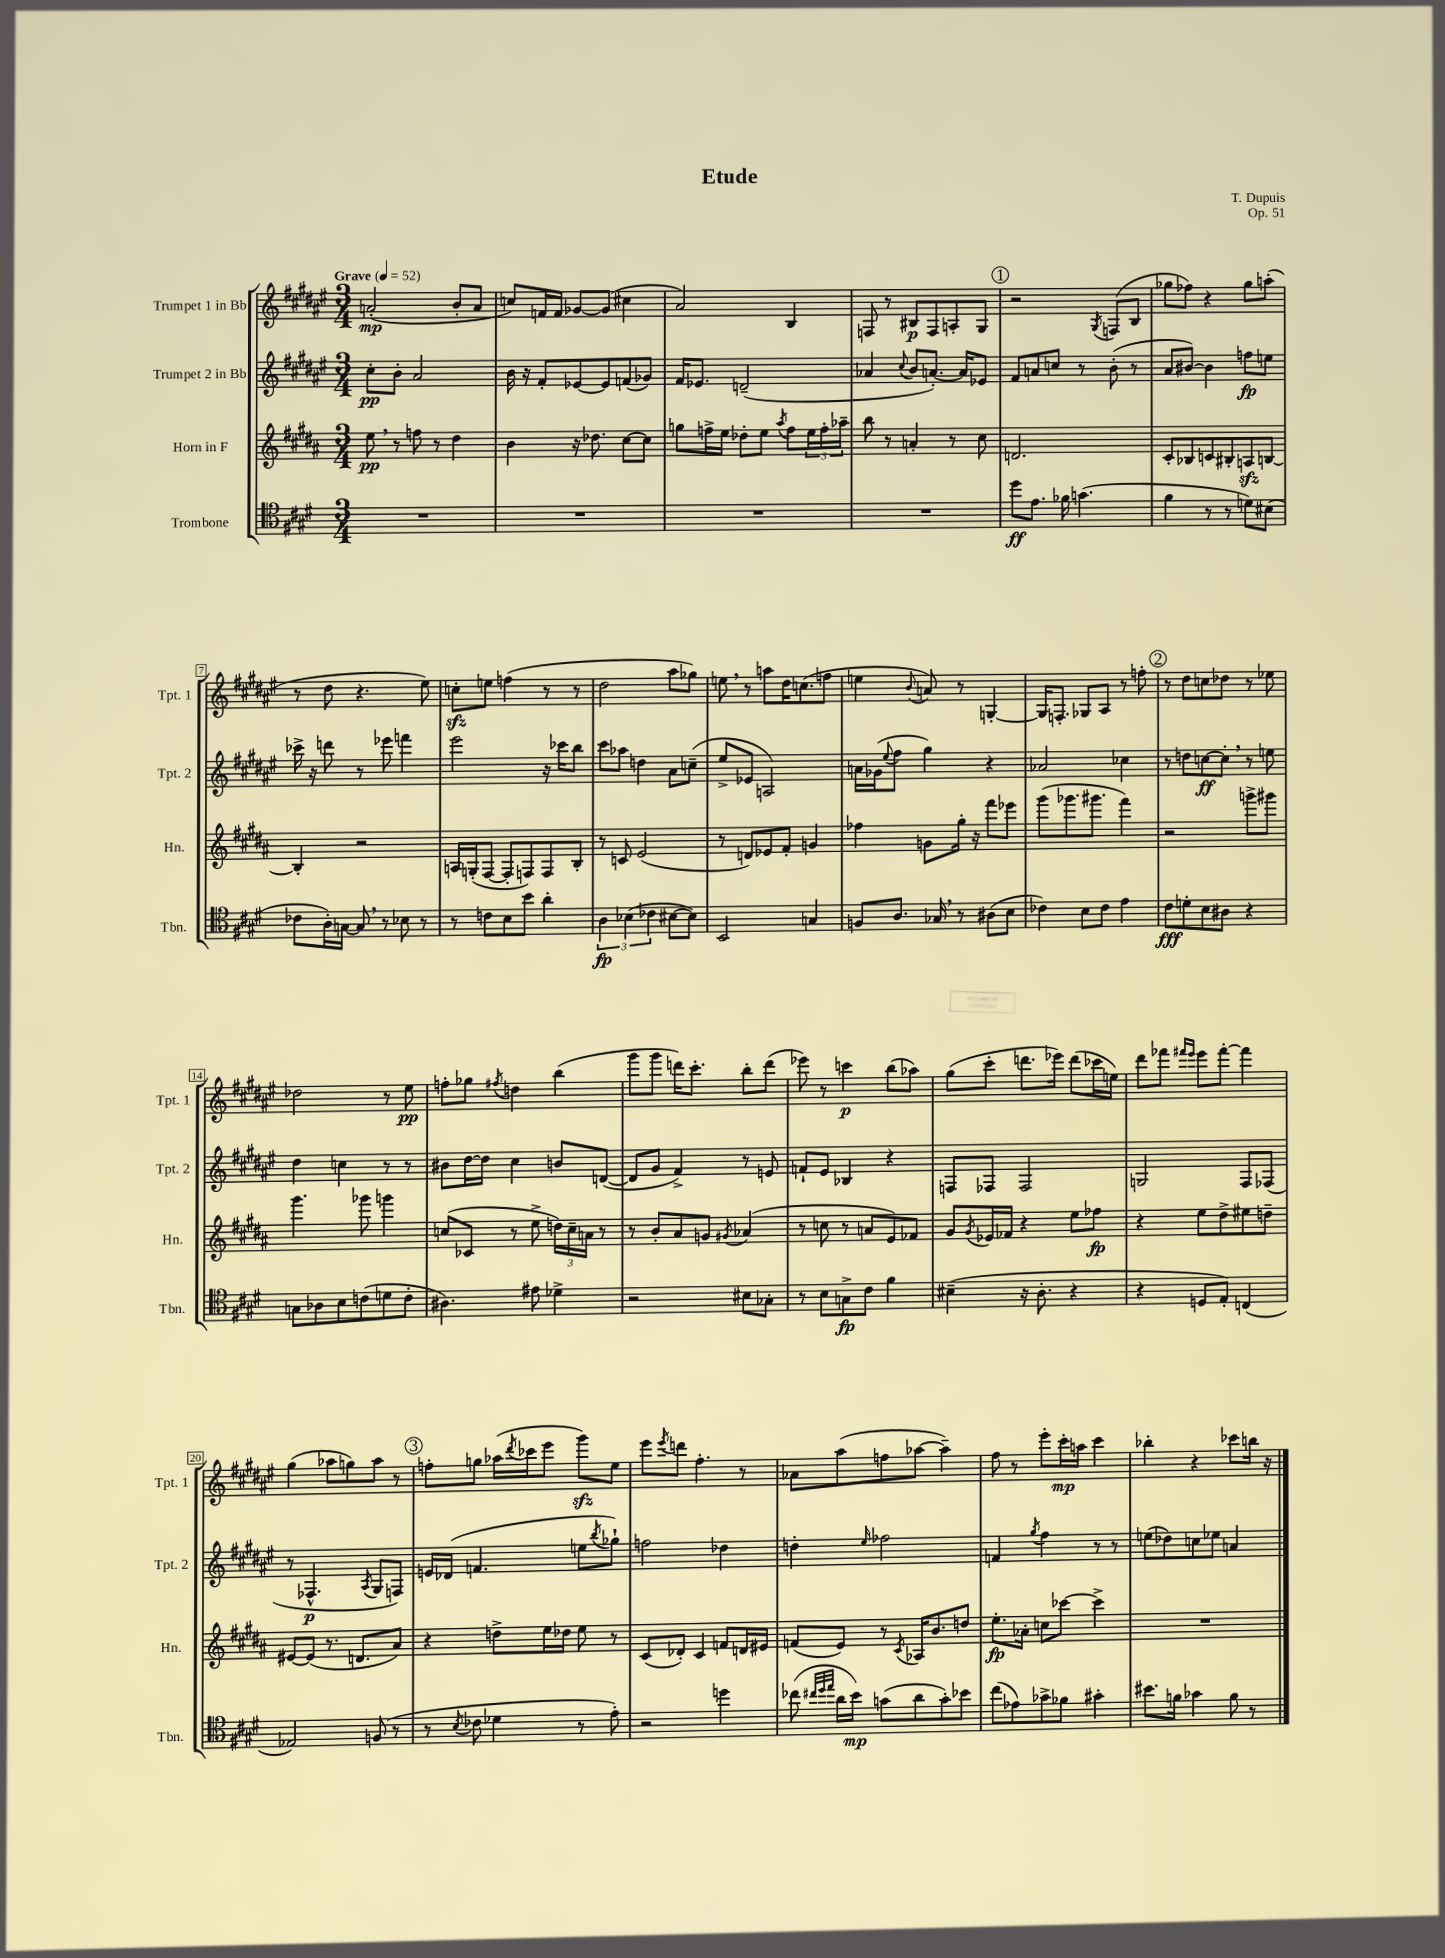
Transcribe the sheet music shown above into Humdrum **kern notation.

**kern	**dynam	**kern	**dynam	**kern	**dynam	**kern	**dynam
*part4	*part4	*part3	*part3	*part2	*part2	*part1	*part1
*staff4	*staff4	*staff3	*staff3	*staff2	*staff2	*staff1	*staff1
*I"Trombone	*	*I"Horn in F	*	*I"Trumpet 2 in Bb	*	*I"Trumpet 1 in Bb	*
*I'Tbn.	*	*I'Hn.	*	*I'Tpt. 2	*	*I'Tpt. 1	*
*clefC4	*	*clefG2	*	*clefG2	*	*clefG2	*
*k[f#c#g#d#]	*	*k[f#c#g#d#a#]	*	*k[f#c#g#d#a#e#]	*	*k[f#c#g#d#a#e#]	*
*M3/4	*	*M3/4	*	*M3/4	*	*M3/4	*
*MM52	*	*MM52	*	*MM52	*	*MM52	*
=1	=1	=1	=1	=1	=1	=1	=1
!	!	!	!	!	!	!LO:TX:a:B:t=Grave	!
2.r	.	8ee,\	pp	8cc#'\L	pp	(2an'/	mp
.	.	8r	.	8b'\J	.	.	.
.	.	8ffn\	.	2a#/	.	.	.
.	.	8r	.	.	.	.	.
.	.	4dd#\	.	.	.	8b'/L	.
.	.	.	.	.	.	8a/J	.
=2	=2	=2	=2	=2	=2	=2	=2
2.r	.	4b\	.	16b\	.	8ccn/L)	.
.	.	.	.	16r	.	.	.
.	.	.	.	8f#'/L	.	16fn/L	.
.	.	.	.	.	.	16f/JJ	.
.	.	16r	.	[8e-X/	.	[8g-X/L	.
.	.	8.dd-X\	.	.	.	.	.
.	.	.	.	8e-/]	.	(8g-/J]	.
.	.	[8cc#\L	.	(8fn/	.	4cc#X\	.
.	.	8cc#\J]	.	8g-X/J)	.	.	.
=3	=3	=3	=3	=3	=3	=3	=3
2.r	.	8ggn\L	.	16f#/KL	.	2a#/)	.
.	.	.	.	8.e-X/J	.	.	.
.	.	16ffn^\L	.	.	.	.	.
.	.	16ee\JJ	.	.	.	.	.
.	.	8dd-X'\L	.	(2dn~/	.	.	.
.	.	8ee\J	.	.	.	.	.
.	.	8qaa#/	.	.	.	.	.
.	.	8ff\L	.	.	.	4B/	.
.	.	24ee\L	.	.	.	.	.
.	.	24ff'\	.	.	.	.	.
.	.	24aa-X~\JJ	.	.	.	.	.
=4	=4	=4	=4	=4	=4	=4	=4
2.r	.	8bb\	.	4a-X/	.	8Fn/	.
.	.	8r	.	.	.	8r	.
.	.	.	.	8qqcc#/	.	.	.
.	.	4an'/	.	8b/L	.	8B#X/L	p
.	.	.	.	[8.an'/J)	.	8F/	.
.	.	8r	.	.	.	8An'/	.
.	.	.	.	16a/KL]	.	.	.
.	.	8cc#\	.	8e-X/J	.	8G#/J	.
!!LO:REH:place=s1:t=1
=5	=5	=5	=5	=5	=5	=5	=5
8dd#\L	ff	2.dn/	.	8f#/L	.	2r	.
8.e\J	.	.	.	8an/	.	.	.
.	.	.	.	8ccn/J	.	.	.
16f-X\	.	.	.	.	.	.	.
(4.gn\	.	.	.	8r	.	.	.
.	.	.	.	.	.	8qG#/	.
.	.	.	.	(8b'\	.	(8Fn/L	.
.	.	.	.	8r	.	8B/J	.
=6	=6	=6	=6	=6	=6	=6	=6
4f#\	.	8c#'/L	.	8a#/L	.	8gg-X\L	.
.	.	8B-X/	.	[8b#X/J)	.	8ff-X\J)	.
8r	.	8cn/	.	4b#\]	.	4r	.
8r	.	8B#X'/	.	.	.	.	.
8dn\L)	.	8Anzz/	.	8ffn\L	fp	8gg-\L	.
(8B#X\J	.	[8Bn/J	.	8een\J	.	(8aan'\J	.
!!LO:LB:g=z
=7	=7	=7	=7	=7	=7	=7	=7
8c-X\L	.	4B'/]	.	16ccc-X^\	.	8r	.
.	.	.	.	16r	.	.	.
16A'\L)	.	.	.	8dddn\	.	8dd#\	.
[16Gn\JJ	.	.	.	.	.	.	.
8G,/]	.	2r	.	8r	.	4.r	.
8r	.	.	.	8eee-X\	.	.	.
8B-X\	.	.	.	4fffn\	.	.	.
8r	.	.	.	.	.	8ee#\)	.
=8	=8	=8	=8	=8	=8	=8	=8
8r	.	16An/LL	.	2eee#\	.	8ccnzz'\L	.
.	.	(16Gn'/J	.	.	.	.	.
8cn\L	.	[8F#/J	.	.	.	8een\J	.
8B\	.	8F#'/L]	.	.	.	(4ffn\	.
8b\J	.	8Fn/)	.	.	.	.	.
4a'\	.	8F/	.	16r	.	8r	.
.	.	.	.	16ccc-X\KL	.	.	.
.	.	8B'/J	.	8bb\J	.	8r	.
=9	=9	=9	=9	=9	=9	=9	=9
6A\	fp	8r	.	8ccc#\L	.	2dd#\	.
.	.	8cn/	.	8aa-X\J	.	.	.
(6B-X\	.	.	.	.	.	.	.
.	.	(2e/	.	4ddn\	.	.	.
6c-X\	.	.	.	.	.	.	.
[8B#X\L	.	.	.	8a#\L	.	8aa#\L	.
8B#\J])	.	.	.	(8ccn~\J	.	8gg-X\J)	.
=10	=10	=10	=10	=10	=10	=10	=10
2BB/	.	8r	.	8ee#^/L	.	8een,\	.
.	.	8dn/L)	.	8e-X/J	.	8r	.
.	.	8e-X/	.	2An/)	.	8aan\L	.
.	.	8f#'/J	.	.	.	16dd#\K	.
.	.	.	.	.	.	(8.ccn\	.
4Gn/	.	4gn/	.	.	.	.	.
.	.	.	.	.	.	8ffn\J	.
=11	=11	=11	=11	=11	=11	=11	=11
8Fn/L	.	4ff-X\	.	16an\LL	.	4een\	.
.	.	.	.	(16g-X\J	.	.	.
.	.	.	.	8qqee#/	.	.	.
8.A/J	.	.	.	8ff#\J	.	.	.
.	.	.	.	.	.	8qqb/	.
.	.	8gn\L	.	4gg#\)	.	8an/)	.
16G-X,/	.	.	.	.	.	.	.
8r	.	16gg#'\Jk	.	.	.	8r	.
.	.	16r	.	.	.	.	.
(8A#X\L	.	8fff#\L	.	4r	.	[4Gn'/	.
8B\J	.	8eee-X\J	.	.	.	.	.
=12	=12	=12	=12	=12	=12	=12	=12
4c-X\)	.	(8ggg#\L	.	2a-X/	.	16G/KL]	.
.	.	.	.	.	.	8.Fn'/J	.
.	.	8.ggg-X\	.	.	.	.	.
8B\L	.	.	.	.	.	8G-X/L	.
.	.	8.ggg#X\J	.	.	.	.	.
8c-\J	.	.	.	.	.	8A#/J	.
4e\	.	4fff#\)	.	4cc-X\	.	8r	.
.	.	.	.	.	.	8ffn'\	.
!!LO:REH:place=s1:t=2
=13	=13	=13	=13	=13	=13	=13	=13
8c#\L	fff	2r	.	8r	.	8r	.
8dn'\	.	.	.	8ddn\L	.	8dd#\L	.
8B\	.	.	.	[8ccn\	ff	8ccn\	.
8A#X\J	.	.	.	8cc',\J]	.	8dd-X\J	.
4r	.	8gggn^\L	.	8r	.	8r	.
.	.	8ggg#X\J	.	8een\	.	8ee-X\	.
!!LO:LB:g=z
=14	=14	=14	=14	=14	=14	=14	=14
8Gn\L	.	4.ggg#\	.	4dd#\	.	2dd-X\	.
8A-X\	.	.	.	.	.	.	.
8B\	.	.	.	4ccn\	.	.	.
(8cn\	.	8ggg-X\	.	.	.	.	.
8dn\	.	4gggn\	.	8r	.	8r	.
8c'\J	.	.	.	8r	.	8ee#\	pp
=15	=15	=15	=15	=15	=15	=15	=15
4.A#X\)	.	(8ccn/L	.	8b#X\L	.	8ffn'\L	.
.	.	8c-X/J	.	[16dd#\L	.	8gg-X\J	.
.	.	.	.	16dd#\JJ]	.	.	.
.	.	.	.	.	.	8qff#X/	.
.	.	8r	.	4cc#\	.	4ddn\	.
8e#X\	.	8ee^\	.	.	.	.	.
4d-X^\	.	24ddn\LL)	.	8bn/L	.	(4bb\	.
.	.	24cc~\	.	.	.	.	.
.	.	24an\JJ	.	.	.	.	.
.	.	8r	.	([8dn/J	.	.	.
=16	=16	=16	=16	=16	=16	=16	=16
2r	.	8r	.	8d/L]	.	8ggg#\L	.
.	.	8b'/L	.	8g#/J	.	8ggg#\J	.
.	.	8a#/	.	4f#^/)	.	16dddn\KL)	.
.	.	.	.	.	.	8.ccc#'\J	.
.	.	8gn/J	.	.	.	.	.
.	.	8qg#X/	.	.	.	.	.
8B#X\L	.	(4a-X/	.	8r	.	8bb'\L	.
8G-X'\J	.	.	.	8en/	.	(8ddd\J	.
=17	=17	=17	=17	=17	=17	=17	=17
8r	.	8r	.	8fn`/L	.	8eee-X\)	.
8B\L	.	8ccn\	.	8e#/J	.	8r	.
8Gn^\	fp	8r	.	4B-X/	.	4cccn\	p
8c#\J	.	8an/L	.	.	.	.	.
4f#\	.	8e/)	.	4r	.	(8bb\L	.
.	.	8f-X/J	.	.	.	8aa-X\J)	.
=18	=18	=18	=18	=18	=18	=18	=18
(4B#X~\	.	8g#/L	.	8Fn/L	.	(8gg#\L	.
.	.	8qg#/	.	.	.	.	.
.	.	16e-X/L	.	8F-X/J	.	8ccc#'\J	.
.	.	16f-X/JJ	.	.	.	.	.
16r	.	4r	.	2F-/	.	8.dddn\L	.
8.A'\	.	.	.	.	.	.	.
.	.	.	.	.	.	16eee-X\Jk)	.
4r	.	8ee\L	.	.	.	(8ddd\L	.
.	.	8ff-X\J	fp	.	.	16ccc-X\L	.
.	.	.	.	.	.	16een\JJ)	.
=19	=19	=19	=19	=19	=19	=19	=19
4r	.	4r	.	2Gn/	.	8ddd#\L	.
.	.	.	.	.	.	8fff-X\J	.
.	.	.	.	.	.	16qqfff#X/LL	.
.	.	.	.	.	.	16qqeee#/JJ	.
8Dn/L	.	8ee\L	.	.	.	8eee#\L	.
8E'/J)	.	8dd#^\	.	.	.	[8fff#'\J	.
(4Cn/	.	8ee#X\	.	8F#/L	.	4fff#\]	.
.	.	8ddn~\J	.	(8F-X/J	.	.	.
!!LO:LB:g=z
=20	=20	=20	=20	=20	=20	=20	=20
2E-X/)	.	[8e#X/L	.	8r	.	(4gg#\	.
.	.	(8e#/J]	.	4.F-X^^/	p	.	.
.	.	8.r	.	.	.	8aa-X\L	.
.	.	.	.	.	.	8ggn\)	.
.	.	8.dn/L	.	.	.	.	.
.	.	.	.	8qA#/	.	.	.
(8Fn/	.	.	.	8G#/L	.	8aa-\J	.
8r	.	8a#/J)	.	8Fn/J)	.	8r	.
!!LO:REH:place=s1:t=3
=21	=21	=21	=21	=21	=21	=21	=21
8r	.	4r	.	16en/LL	.	8ffn'\L	.
.	.	.	.	(16d-X/JJ	.	.	.
8qB/	.	.	.	.	.	.	.
8c-X\	.	.	.	4.fn/	.	8ggn\J	.
4d-X\	.	8ddn^\L	.	.	.	(16aa-X\LL	.
.	.	.	.	.	.	8qddd#/	.
.	.	.	.	.	.	16ccc-X\J	.
.	.	16ee\L	.	.	.	8eee#\J	.
.	.	16dd-X\JJ	.	.	.	.	.
8r	.	8ee\	.	8een\L	.	8ggg#zz\L)	.
.	.	.	.	8qbb/	.	.	.
8e'\)	.	8r	.	8gg-X`\J)	.	8ee#\J	.
=22	=22	=22	=22	=22	=22	=22	=22
2r	.	(8c#/L	.	2ffn\	.	8eee#\L	.
.	.	.	.	.	.	8qeee#/	.
.	.	8d-X'/J)	.	.	.	8dddn\J	.
.	.	4c#/	.	.	.	4.ff#'\	.
4ddn\	.	8fn/L	.	4dd-X\	.	.	.
.	.	16dn/L	.	.	.	8r	.
.	.	16e#X/JJ	.	.	.	.	.
=23	=23	=23	=23	=23	=23	=23	=23
(8cc-X\	.	(8fn/L	.	4ddn'\	.	8a-X\L	.
32qqcc#X/LLL	.	.	.	.	.	.	.
32qqdd#/	.	.	.	.	.	.	.
32qqee/JJJ	.	.	.	.	.	.	.
16a\LL	.	8e/J)	.	.	.	(8aa#\	.
16b\JJ)	mp	.	.	.	.	.	.
.	.	.	.	16qqee#/	.	.	.
(8gn\L	.	8r	.	2ff-X\	.	8ffn\	.
.	.	8qc#/	.	.	.	.	.
8a\	.	16A-X/KL	.	.	.	[8aa-X\J	.
.	.	8.b/	.	.	.	.	.
8g'\)	.	.	.	.	.	4aa-~\])	.
8b-X\J	.	8ddn/J	.	.	.	.	.
=24	=24	=24	=24	=24	=24	=24	=24
(8cc#\L	.	8.ee'\L	fp	4fn/	.	8ff#\	.
8e-X\)	.	.	.	.	.	8r	.
.	.	16a-X'\Jk	.	.	.	.	.
.	.	.	.	8qgg#/	.	.	.
8g-X^\	.	8ccn\L	.	4ff#\	.	8eee#'\L	.
8f-X\J	.	[8ccc-X\J	.	.	.	16ccc#'\L	mp
.	.	.	.	.	.	16aan\JJ	.
4g#X'\	.	4ccc-^\]	.	8r	.	4ccc#\	.
.	.	.	.	8r	.	.	.
=25	=25	=25	=25	=25	=25	=25	=25
8.b#X\L	.	2.r	.	(8een\L	.	4bb-X'\	.
.	.	.	.	8dd-X\)	.	.	.
16fn\Jk	.	.	.	.	.	.	.
4g-X\	.	.	.	8ccn\	.	4r	.
.	.	.	.	8ee-X\J	.	.	.
8f\	.	.	.	4an/	.	8ccc-X\L	.
8r	.	.	.	.	.	16bbn\Jk	.
.	.	.	.	.	.	16r	.
==	==	==	==	==	==	==	==
*-	*-	*-	*-	*-	*-	*-	*-
